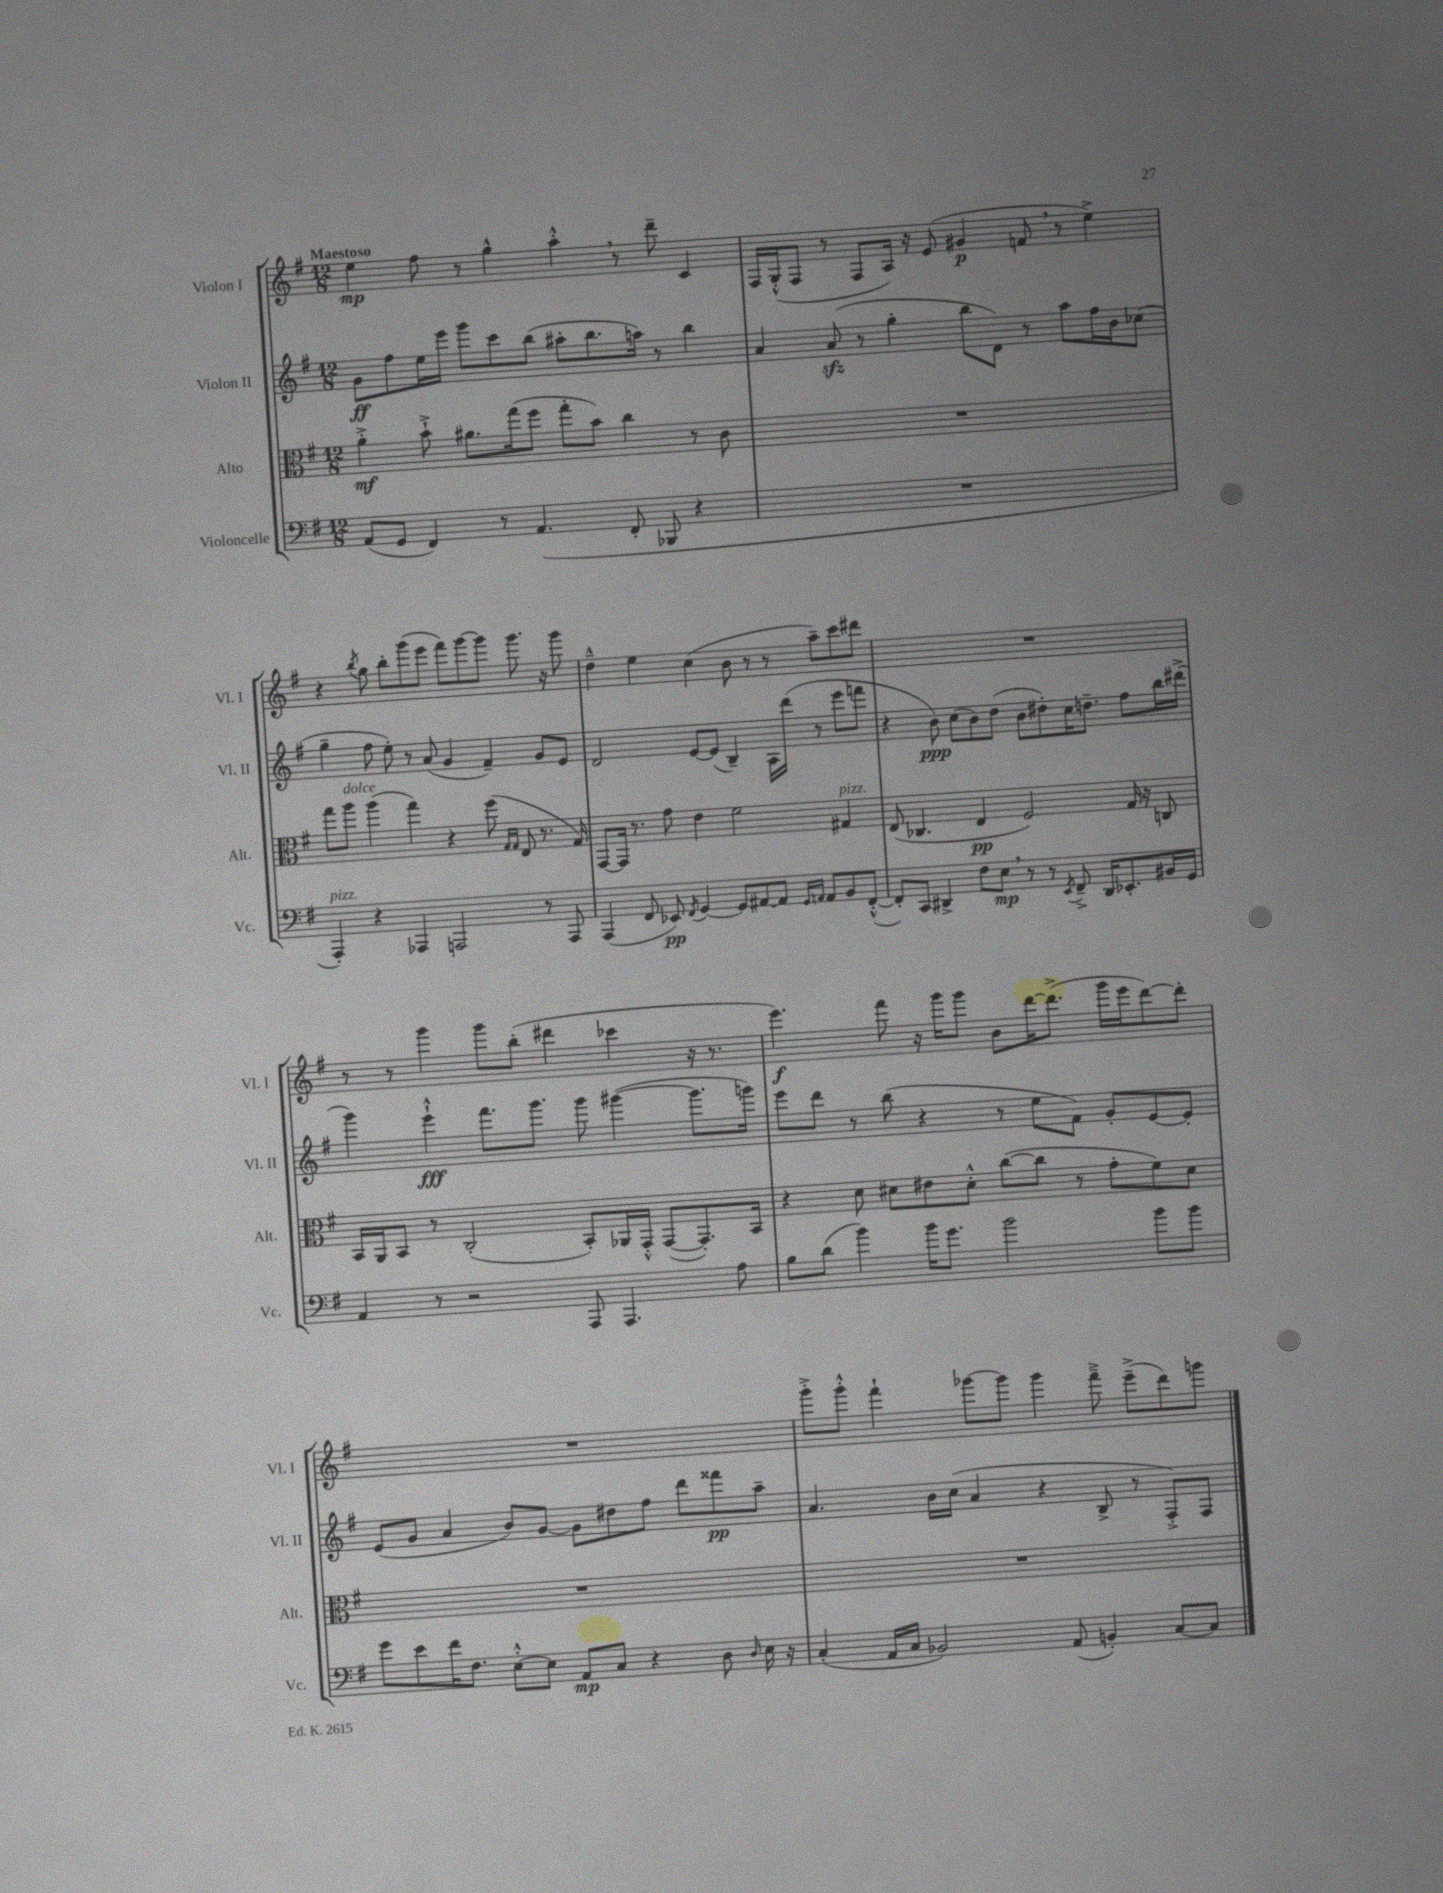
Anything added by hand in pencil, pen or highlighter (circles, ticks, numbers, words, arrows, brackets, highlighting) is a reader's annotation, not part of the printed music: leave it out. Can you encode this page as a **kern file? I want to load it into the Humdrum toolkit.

**kern	**dynam	**kern	**dynam	**kern	**dynam	**kern	**dynam
*part4	*part4	*part3	*part3	*part2	*part2	*part1	*part1
*staff4	*staff4	*staff3	*staff3	*staff2	*staff2	*staff1	*staff1
*I"Violoncelle	*	*I"Alto	*	*I"Violon II	*	*I"Violon I	*
*I'Vc.	*	*I'Alt.	*	*I'Vl. II	*	*I'Vl. I	*
*clefF4	*	*clefC3	*	*clefG2	*	*clefG2	*
*k[f#]	*	*k[f#]	*	*k[f#]	*	*k[f#]	*
*M12/8	*	*M12/8	*	*M12/8	*	*M12/8	*
=1	=1	=1	=1	=1	=1	=1	=1
!	!	!	!	!	!	!LO:TX:a:B:t=Maestoso	!
(8AA/L	.	4a'^\	mf	8g\L	ff	4ee\	mp
8GG/J	.	.	.	8ff#\	.	.	.
4FF#/)	.	8b`^\	.	16ee\L	.	8ff#\	.
.	.	.	.	16eee\JJ	.	.	.
.	.	8.a#X\L	.	8ggg\L	.	8r	.
8r	.	.	.	8ccc\	.	4gg^^\	.
.	.	(16gg\k	.	.	.	.	.
(4.AA/	.	8ff#\J	.	(8bb\J	.	.	.
.	.	8gg'\L	.	8aa#X'\L	.	4aa'^^,\	.
.	.	8b\J)	.	8.bb\	.	.	.
8FF#'/	.	4cc\	.	.	.	8r	.
.	.	.	.	16aan\Jk)	.	.	.
8BBB-X/	.	.	.	8r	.	8ddd~\	.
4r	.	8r	.	4bb\	.	4c/	.
.	.	8c\	.	.	.	.	.
=2	=2	=2	=2	=2	=2	=2	=2
1.r	.	1.r	.	4a/	.	16F#/LL	.
.	.	.	.	.	.	(16G'^^/J	.
.	.	.	.	.	.	8F#/J	.
.	.	.	.	(8azz/	.	8r	.
.	.	.	.	8r	.	8F#/L	.
.	.	.	.	4gg'\	.	16A/Jk)	.
.	.	.	.	.	.	16r	.
.	.	.	.	.	.	(8e/	.
.	.	.	.	8bb\L	.	4g#X/	p
.	.	.	.	8d\J)	.	.	.
.	.	.	.	8r	.	8fn,/	.
.	.	.	.	8aa\L	.	8r	.
.	.	.	.	16ff#\L	.	4ee^\)	.
.	.	.	.	16b\J	.	.	.
.	.	.	.	(8cc-X\J	.	.	.
!!LO:LB:g=z
=3	=3	=3	=3	=3	=3	=3	=3
!LO:TX:a:i:t=pizz.	!	!	!	!	!	!	!
4AAA'/)	.	8gg\L	.	4gg~\	.	4r	.
!	!	!LO:TX:a:i:t=dolce	!	!	!	!	!
.	.	8aa\J	.	.	.	.	.
.	.	.	.	.	.	8qbb/	.
4r	.	(4aa\	.	8ff#\	.	8gg\	.
.	.	.	.	8ee'\)	.	8bb'\L	.
4AAA-X/	.	4gg\)	.	8r	.	(8ggg\	.
.	.	.	.	(8a/	.	8eee\J	.
2AAAn/	.	4r	.	4g/	.	8fff#\L)	.
.	.	.	.	.	.	[8ggg\	.
.	.	(8ff#\	.	4f#~/)	.	8ggg\J]	.
.	.	16qqG/LL	.	.	.	.	.
.	.	16qqG/JJ	.	.	.	.	.
.	.	8E/	.	.	.	8.ggg\	.
8r	.	8.r	.	8g/L	.	.	.
.	.	.	.	.	.	16r	.
8AAA/	.	.	.	8e/J	.	8ggg\	.
.	.	16G/)	.	.	.	.	.
=4	=4	=4	=4	=4	=4	=4	=4
(4AAA/	.	[8GG/L	.	2d/	.	4dd~^^\	.
.	.	16GG/Jk]	.	.	.	.	.
.	.	8.r	.	.	.	.	.
8FF#/	.	.	.	.	.	4ee\	.
8EE-X/)	pp	8g\	.	.	.	.	.
8qFF#/	.	.	.	.	.	.	.
[4GG/	.	4e\	.	[8e/L	.	(4cc\	.
.	.	.	.	(8e/J]	.	.	.
8GG/L]	.	2f#\	.	4B~/)	.	8b\	.
[8AA#X/	.	.	.	.	.	8r	.
8AA#/J]	.	.	.	16A\LL	.	8r	.
.	.	.	.	(16ddd\JJ	.	.	.
16qqGG/LL	.	.	.	.	.	.	.
16qqAAn/JJ	.	.	.	.	.	.	.
8AA/L	.	.	.	8r	.	8aa~\L)	.
!	!	!LO:TX:a:i:t=pizz.	!	!	!	!	!
8BB/	.	4G#X/	.	8eee\L	.	8ccc\	.
([8FF#'^^/J	.	.	.	8fffn\J	.	8ddd#X\J	.
=5	=5	=5	=5	=5	=5	=5	=5
8FF#'/L])	.	(8E/	.	4r	.	1.r	.
8CC/J	.	4.C-X/	.	.	.	.	.
4DD#X^/	.	.	.	8b\)	ppp	.	.
.	.	.	.	(8cc\L	.	.	.
8F#\L	.	4E/	pp	8b\)	.	.	.
8E,\J	mp	.	.	(8dd\J	.	.	.
8r	.	2F#/)	.	8b\L	.	.	.
8r	.	.	.	8dd#X'\)	.	.	.
8qEE/	.	.	.	.	.	.	.
8FF#~^/	.	.	.	16cc\K	.	.	.
.	.	.	.	8.ddn~\J	.	.	.
16DD#/KL	.	.	.	.	.	.	.
8.EE-X'/	.	.	.	.	.	.	.
.	.	16G/	.	8ff#\L	.	.	.
.	.	16r	.	.	.	.	.
16BB#X/L	.	8Cn/	.	16bb\L	.	.	.
16GG/JJ	.	.	.	(16ddd#X^\JJ	.	.	.
!!LO:LB:g=z
=6	=6	=6	=6	=6	=6	=6	=6
4AA/	.	16BB/LL	.	4ggg\)	.	8r	.
.	.	16AA/J	.	.	.	.	.
.	.	8BB/J	.	.	.	8r	.
8r	.	8r	.	4eee`^^\	fff	4ggg\	.
2r	.	(2C'/	.	.	.	.	.
.	.	.	.	8.fff#\L	.	8ggg\L	.
.	.	.	.	.	.	(8bb'\J	.
.	.	.	.	8.ggg\J	.	.	.
.	.	.	.	.	.	4ddd#X\	.
8AAA/	.	8BB'/L)	.	8ggg\	.	.	.
4.AAA/	.	16AA-X/L	.	([4ggg#X\	.	4ccc-X\	.
.	.	16GG'^^/JJ	.	.	.	.	.
.	.	([8GG/L	.	.	.	.	.
.	.	8.GG'/])	.	8.ggg#\L]	.	16r	.
.	.	.	.	.	.	8.r	.
8A\	.	.	.	.	.	.	.
.	.	16BB/Jk	.	16gggn\Jk)	.	.	.
=7	=7	=7	=7	=7	=7	=7	=7
8B\L	.	4r	.	8eee\L	.	4.eee\)	f
(8d\J	.	.	.	8ddd\J	.	.	.
4b\)	.	8d\	.	8r	.	.	.
.	.	8d#X\L	.	(8bb\	.	8fff#\	.
16b\KL	.	8e#X\	.	4r	.	16r	.
8.g\J	.	.	.	.	.	16ggg\KL	.
.	.	8d#'^^\J	.	.	.	8ggg\J	.
2b\	.	([8cc\L	.	8r	.	8b\L	.
.	.	8cc\J]	.	8ee\L	.	[16ddd\K	.
.	.	.	.	.	.	(8.ddd^\J]	.
.	.	8r	.	8f#\J)	.	.	.
.	.	8g'\L	.	8g'/L	.	16ggg\LL	.
.	.	.	.	.	.	16eee\J	.
8b\L	.	8f#\)	.	[8e/	.	[8ddd\)	.
8b\J	.	8d#\J	.	8e'/J]	.	8ddd'\J]	.
!!LO:LB:g=z
=8	=8	=8	=8	=8	=8	=8	=8
8g\L	.	1.r	.	(8e/L	.	1.r	.
8e\	.	.	.	8g/J	.	.	.
16f#\K	.	.	.	4a/	.	.	.
8.F#\J	.	.	.	.	.	.	.
[8E'^^\L	.	.	.	8b/L)	.	.	.
8E\J]	.	.	.	[8g/J	.	.	.
8AA/L	mp	.	.	8g\L]	.	.	.
8C/J	.	.	.	8dd#X\	.	.	.
4r	.	.	.	8ff#\J	.	.	.
.	.	.	.	8ddd\L	.	.	.
8D\	.	.	.	8fff##X\	pp	.	.
16qqD/	.	.	.	.	.	.	.
16E\	.	.	.	8aa~\J	.	.	.
16r	.	.	.	.	.	.	.
=9	=9	=9	=9	=9	=9	=9	=9
(4C'/	.	1.r	.	4.a/	.	8ggg'^\L	.
.	.	.	.	.	.	8ggg'^^\J	.
16AA/LL	.	.	.	.	.	4fff#`\	.
16C/JJ	.	.	.	.	.	.	.
2BB-X/)	.	.	.	16b\LL	.	.	.
.	.	.	.	(16cc\JJ	.	.	.
.	.	.	.	4a/	.	[8ggg-X\L	.
.	.	.	.	.	.	8ggg-\J]	.
.	.	.	.	4r	.	4ggg-\	.
(8AA/	.	.	.	.	.	.	.
4BBn'/)	.	.	.	8B^/	.	8fff#~^\	.
.	.	.	.	8r	.	(8eee~^\L	.
[8C/L	.	.	.	8F#'^/L)	.	8ddd\)	.
8C/J]	.	.	.	8F#/J	.	8gggn\J	.
==	==	==	==	==	==	==	==
*-	*-	*-	*-	*-	*-	*-	*-
